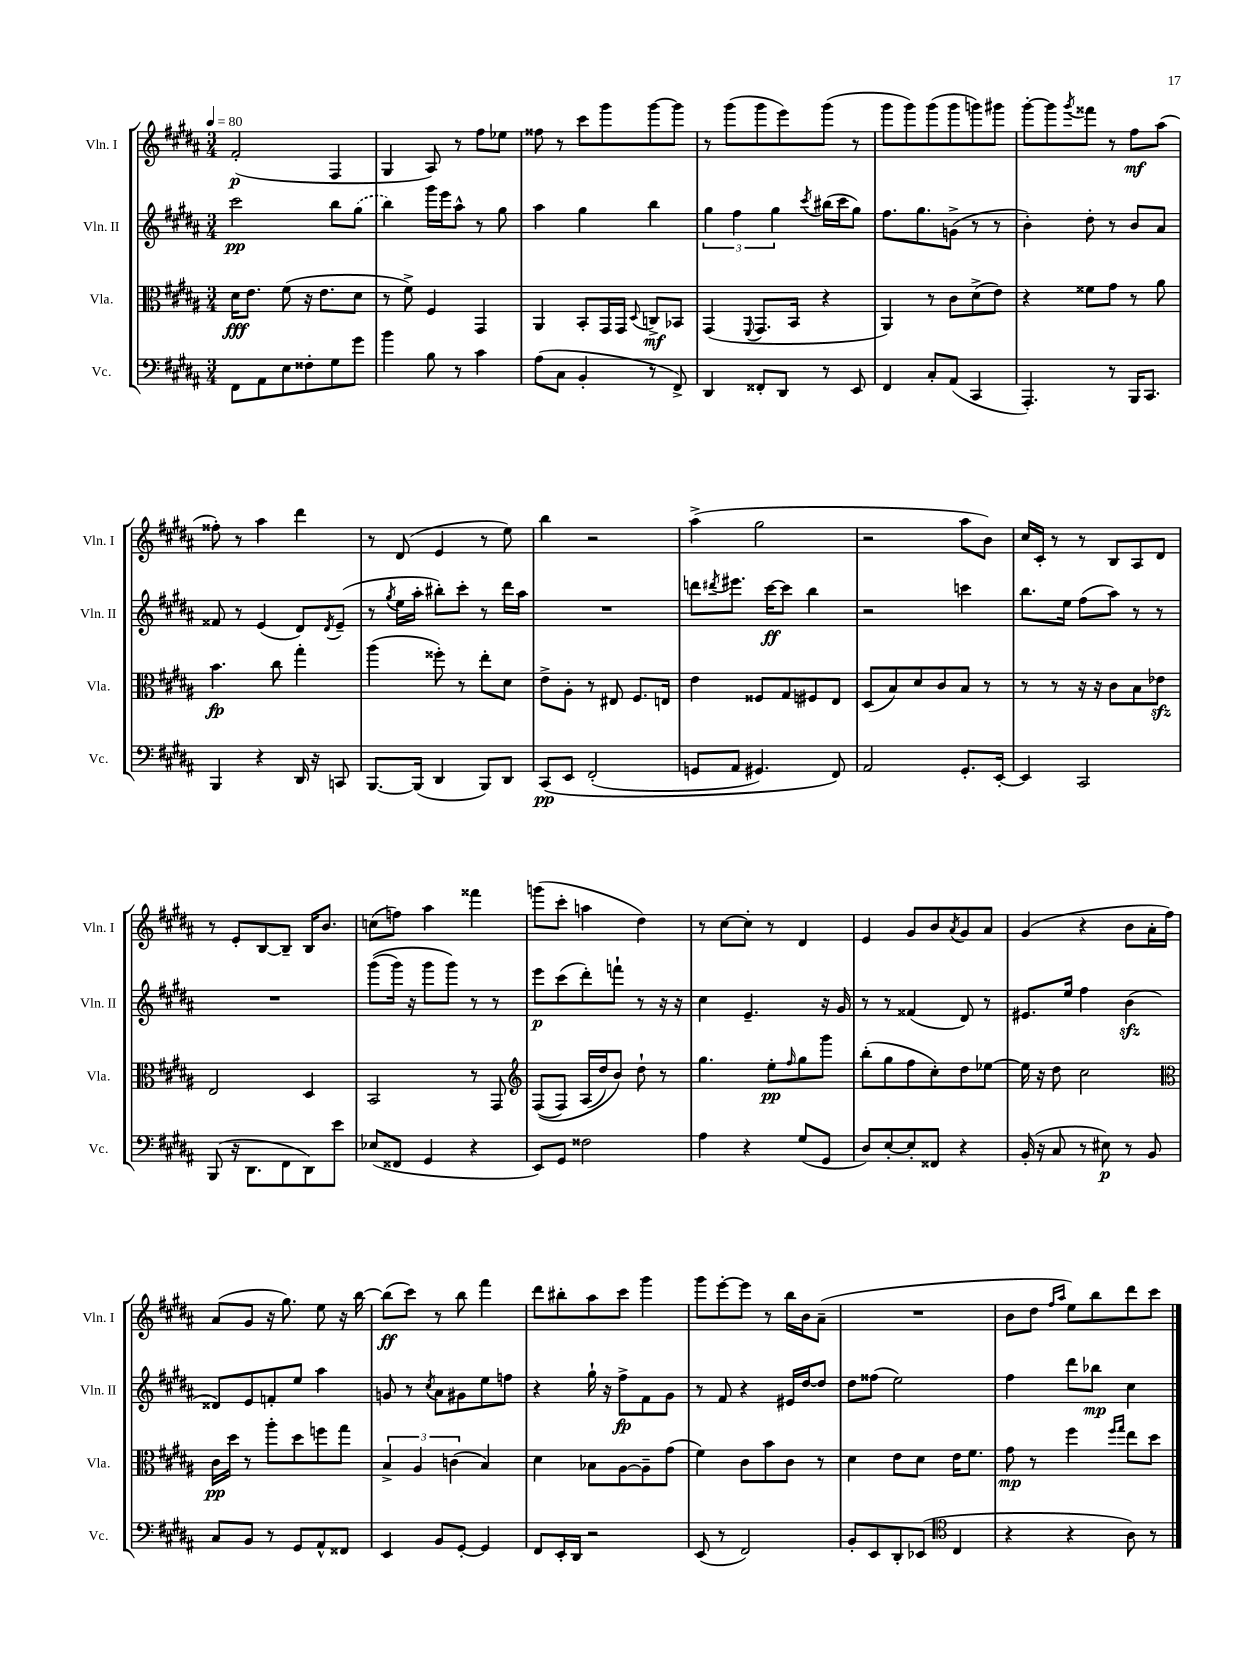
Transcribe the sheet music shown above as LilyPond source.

<<
\new StaffGroup <<
\new Staff = "s0" \with { instrumentName = "Vln. I" shortInstrumentName = "Vln. I" } {
    \clef treble \key b \major \numericTimeSignature \time 3/4 \tempo 4 = 80
    fis'2-.\p( fis4 |
    gis4 ais8) r8 fis''8 ees''8 |
    fisis''8 r8 cis'''8 gis'''8 gis'''8~ gis'''8 |
    r8 gis'''8( gis'''8 e'''8) gis'''8( r8 |
    gis'''8 gis'''8) gis'''8( gis'''8 g'''8) gis'''8 |
    gis'''8~-. gis'''8 \acciaccatura { gis'''8 } fisis'''8 r8 fis''8\mf ais''8( |
    fisis''8-.) r8 ais''4 dis'''4 |
    r8 dis'8( e'4 r8 e''8) |
    b''4 r2 |
    ais''4->( gis''2 |
    r2 ais''8 b'8) |
    cis''16 cis'16-. r8 r8 b8 ais8 dis'8 |
    r8 e'8-. b8~ b8-- b16 b'8. |
    c''8( f''8) ais''4 fisis'''4 |
    g'''8( cis'''8-. a''4 dis''4) |
    r8 cis''8~ cis''8-. r8 dis'4 |
    e'4 gis'8 b'8 \acciaccatura { ais'8 } gis'8 ais'8 |
    gis'4( r4 b'8 ais'16-. fis''16) |
    ais'8( gis'8 r16 gis''8.) e''8 r16 b''16~ |
    b''8\ff( cis'''8) r8 b''8 fis'''4 |
    dis'''8 bis''8-. ais''8 cis'''8 gis'''4 |
    gis'''8 e'''8~-. e'''8 r8 b''16 b'16 ais'8--( |
    R2. |
    b'8 dis''8 \grace { fis''16 ais''16 } e''8) b''8 dis'''8 cis'''8 \bar "|." |
}
\new Staff = "s1" \with { instrumentName = "Vln. II" shortInstrumentName = "Vln. II" } {
    \clef treble \key b \major \numericTimeSignature \time 3/4
    cis'''2\pp b''8 \once \slurDashed gis''8( |
    b''4) gis'''16 e'''16 ais''8-^ r8 gis''8 |
    ais''4 gis''4 b''4 |
    \tuplet 3/2 { gis''4 fis''4 gis''4 } \acciaccatura { cis'''8 } bis''16( cis'''16 gis''8) |
    fis''8. gis''8. g'8->( r8 r8 |
    b'4-.) dis''8-. r8 b'8 ais'8 |
    fisis'8 r8 e'4( dis'8) \acciaccatura { dis'8 } e'8--( |
    r8 \acciaccatura { gis''8 } e''16 ais''16-. bis''8-.) cis'''8-. r8 dis'''16 ais''16 |
    R2. |
    d'''8 \acciaccatura { dis'''8 } eis'''8. cis'''16~\ff cis'''8 b''4 |
    r2 c'''4 |
    b''8. e''16 fis''8( ais''8) r8 r8 |
    R2. |
    gis'''8(\( gis'''16) r16 gis'''8 gis'''8\) r8 r8 |
    e'''8\p cis'''8( dis'''8-.) f'''8-! r8 r16 r16 |
    cis''4 e'4.-- r16 gis'16 |
    r8 r8 fisis'4( dis'8) r8 |
    eis'8. e''16 fis''4 b'4\sfz( |
    disis'8) e'8 f'8-. e''8 ais''4 |
    g'8 r8 \acciaccatura { cis''8 } ais'8 gis'8 e''8 f''8 |
    r4 gis''16-! r16 fis''8->\fp fis'8 gis'8 |
    r8 fis'8 r4 eis'16 dis''16~ dis''8 |
    dis''8 fisis''8( e''2) |
    fis''4 dis'''8 bes''8\mp cis''4 \bar "|." |
}
\new Staff = "s2" \with { instrumentName = "Vla." shortInstrumentName = "Vla." } {
    \clef alto \key b \major \numericTimeSignature \time 3/4
    dis'16\fff e'8. fis'8( r16 e'8. dis'8 |
    r8 fis'8->) fis4 gis,4 |
    ais,4 b,8-. gis,16 gis,16 \appoggiatura { dis8 } c8->\mf bes,8 |
    gis,4( \appoggiatura { fis,8 } gis,8. b,16 r4 |
    ais,4) r8 cis'8 dis'8->( e'8) |
    r4 fisis'8 gis'8 r8 ais'8 |
    b'4.\fp cis''8 gis''4-. |
    ais''4( fisis''8-.) r8 e''8-. dis'8 |
    e'8-> ais8-. r8 eis8 fis8. e16 |
    e'4 fisis8 gis8 fis8 e8 |
    dis8( b8) dis'8 cis'8 b8 r8 |
    r8 r8 r16 r16 cis'8 b8 ees'8\sfz |
    e2 dis4 |
    b,2 r8 gis,8 |
    \clef treble fis8(\( fis8) ais16( dis''16) b'8\) dis''8-! r8 |
    gis''4. e''8-.\pp \grace { fis''16 } gis''8 gis'''8 |
    b''8-.( gis''8 fis''8 cis''8-.) dis''8 ees''8~ |
    ees''16 r16 dis''8 cis''2 |
    \clef alto cis'16\pp dis''16 r8 ais''8-. dis''8 f''8 gis''8 |
    \tuplet 3/2 { b4-> ais4 c'4( } b4) |
    dis'4 bes8 ais8~ ais8-- gis'8( |
    fis'4) cis'8 b'8 cis'8 r8 |
    dis'4 e'8 dis'8 e'16 fis'8. |
    gis'8\mp r8 fis''4 \grace { fis''16 gis''16 } e''8 dis''8 \bar "|." |
}
\new Staff = "s3" \with { instrumentName = "Vc." shortInstrumentName = "Vc." } {
    \clef bass \key b \major \numericTimeSignature \time 3/4
    fis,8 ais,8 e8 fisis8-. gis8 gis'8 |
    b'4 b8 r8 cis'4 |
    ais8( cis8 b,4-. r8 fis,8->) |
    dis,4 fisis,8-. dis,8 r8 e,8 |
    fis,4 cis8-. ais,8( cis,4 |
    ais,,4.-.) r8 b,,16 cis,8. |
    b,,4 r4 dis,16 r16 c,8 |
    b,,8.~ b,,16( dis,4 b,,8) dis,8 |
    cis,8\pp\( e,8 fis,2-.( |
    g,8 ais,8 gis,4.) fis,8\) |
    ais,2 gis,8.-. e,16~-. |
    e,4 cis,2 |
    b,,8( r16 dis,8. fis,8 dis,8) e'8 |
    ees8( fisis,8 gis,4 r4 |
    e,8) gis,8 fisis2 |
    ais4 r4 gis8( gis,8 |
    dis8) e8~-. e8-. fisis,8 r4 |
    b,16-.( r16 cis8 r8 eis8\p) r8 b,8 |
    cis8 b,8 r8 gis,8 ais,8-^ fisis,8 |
    e,4 b,8 gis,8~-. gis,4 |
    fis,8 e,16-. dis,16 r2 |
    e,8( r8 fis,2) |
    b,8-. e,8 dis,8-. ees,8( \clef tenor cis4 |
    r4 r4 ais8) r8 \bar "|." |
}
>>
>>
\layout { \context { \Score \remove "Bar_number_engraver" } }
